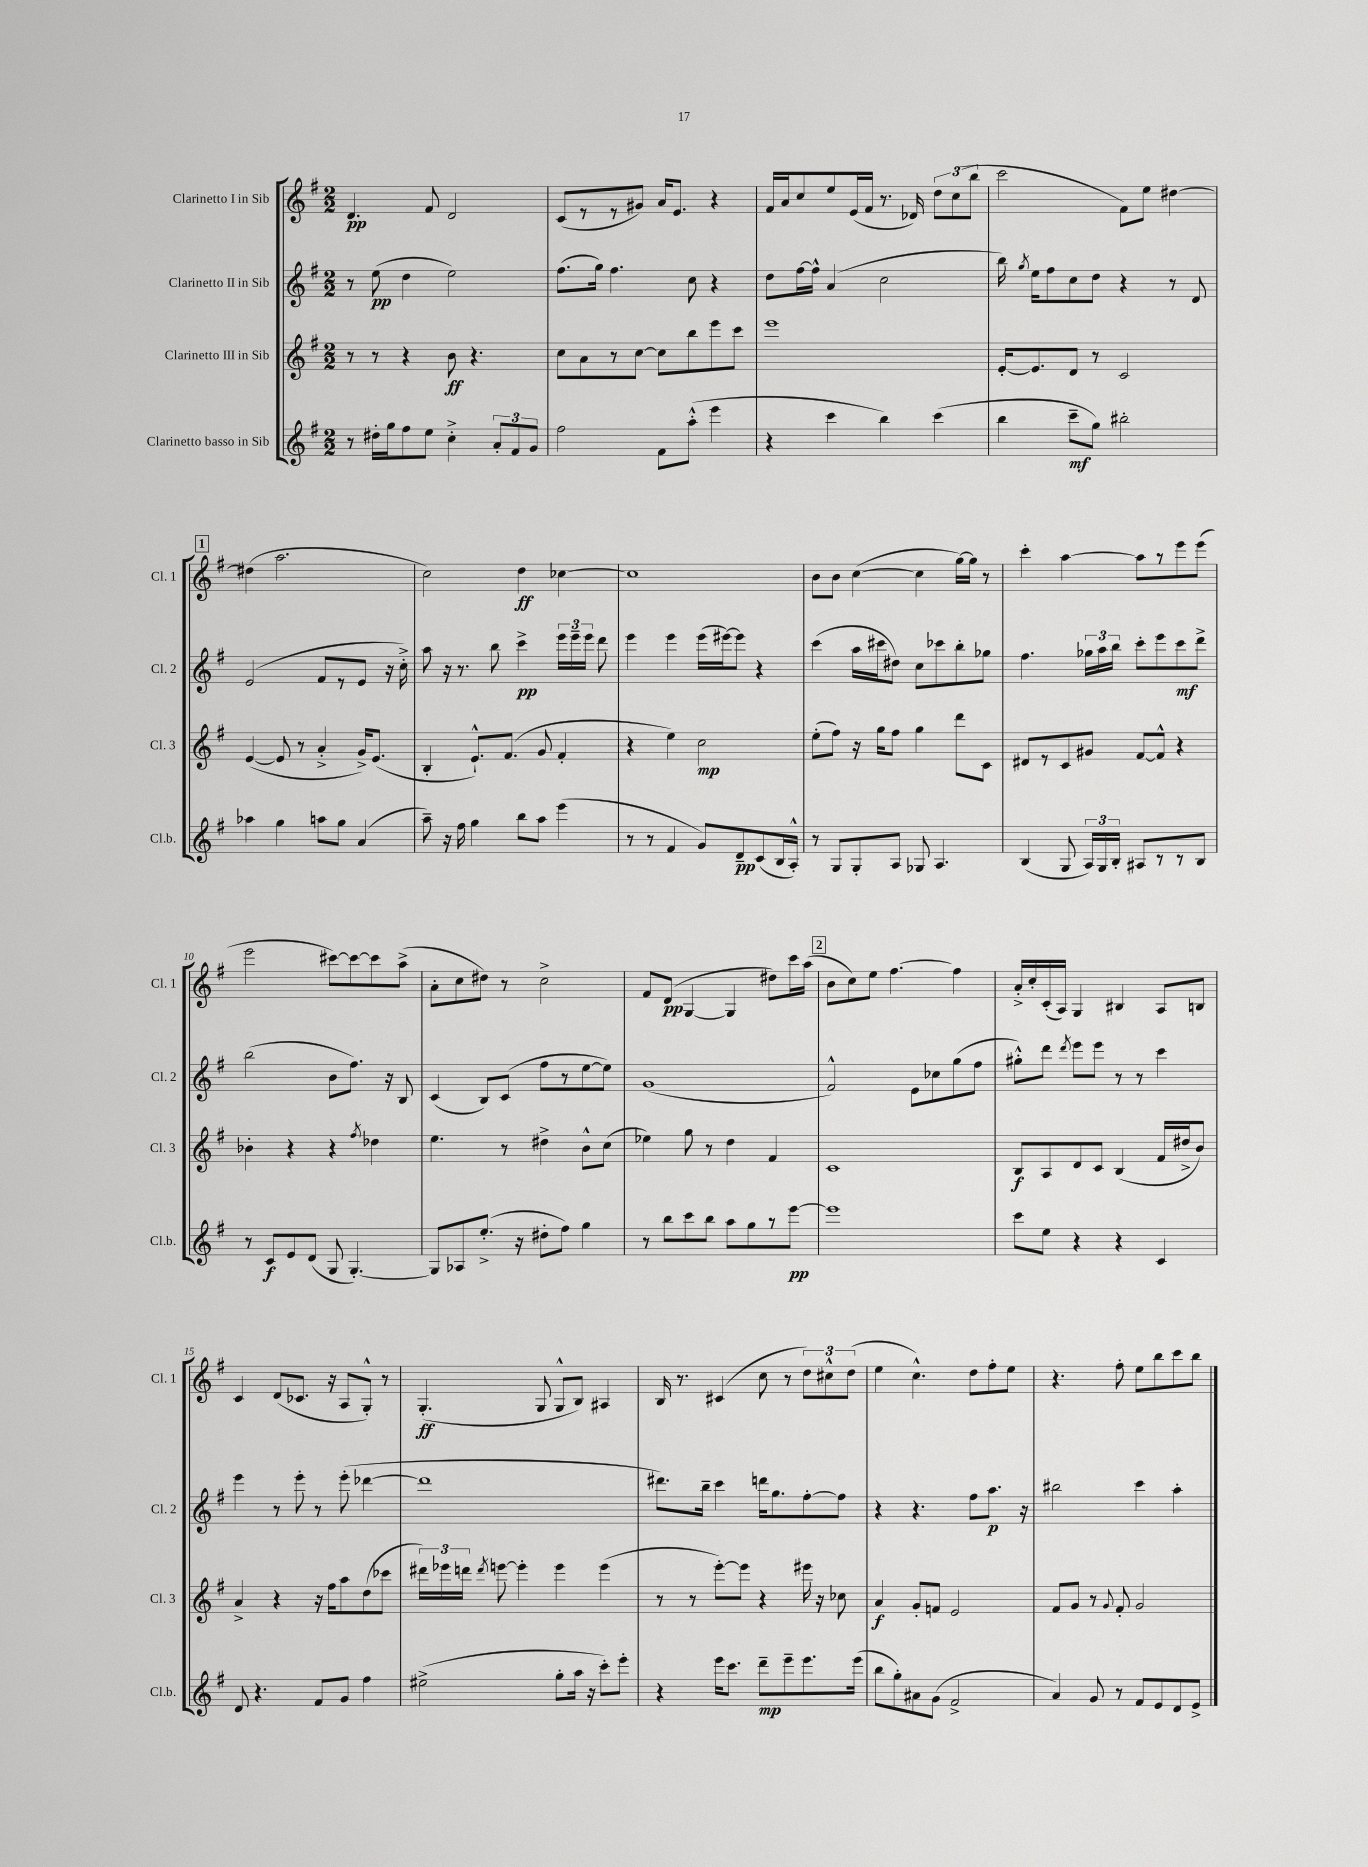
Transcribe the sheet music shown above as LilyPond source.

<<
\new StaffGroup <<
\new Staff = "s0" \with { instrumentName = "Clarinetto I in Sib" shortInstrumentName = "Cl. 1" } {
    \clef treble \key g \major \numericTimeSignature \time 2/2
    \autoBeamOff d'4.\pp fis'8 d'2 |
    c'8[( r8 r8 gis'8]) a'16[ e'8.] r4 |
    fis'16[ a'16 c''8 e''8 e'16( fis'16] r8. des'16) \tuplet 3/2 { d''8[ c''8( b''8] } |
    c'''2 fis'8[) e''8] dis''4~ |
    \mark \markup { \box "1" } dis''4( a''2. |
    c''2) d''4\ff ces''4~ |
    ces''1 |
    b'8[ b'8] c''4~( c''4 g''16[~) g''16] r8 |
    c'''4-. a''4~ a''8[ r8 e'''8 e'''8]( |
    e'''2 cis'''8[~) cis'''8~ cis'''8 a''8]->( |
    a'8[-. c''8 dis''8]) r8 c''2-> |
    fis'8[ d'8]\pp( g4~ g4 dis''8[) c'''16 a''16]( |
    \mark \markup { \box "2" } b'8[ c''8) e''8] fis''4.~ fis''4 |
    a'16[-.-> c''16-. c'16-.( a16]) g4 bis4 a8[ b8] |
    c'4 d'8[( ces'8.] r16 a8[ g8]-.-^) r8 |
    g4.-.\ff( g8 g8[-^ b8]) ais4 |
    b16 r8. cis'4( c''8 r8 \tuplet 3/2 { d''8[) cis''8-^ d''8]( } |
    e''4 c''4.-^) d''8[ fis''8-. e''8] |
    r4. fis''8-. e''8[ b''8 c'''8 b''8] \bar "|." |
}
\new Staff = "s1" \with { instrumentName = "Clarinetto II in Sib" shortInstrumentName = "Cl. 2" } {
    \clef treble \key g \major \numericTimeSignature \time 2/2
    \autoBeamOff r8 e''8\pp( d''4 e''2) |
    fis''8.[( g''16]) fis''4. c''8 r4 |
    d''8[ fis''16~ fis''16]-^ a'4( c''2 |
    b''16) \acciaccatura { g''8 } e''16[ fis''8 c''8 d''8] r4 r8 d'8 |
    \mark \markup { \box "1" } e'2( fis'8[ r8 e'8] r16 c''16-.->) |
    a''8 r16 r8. b''8 c'''4->\pp \tuplet 3/2 { e'''16[ e'''16-- e'''16] } d'''8 |
    e'''4 e'''4 e'''16[( eis'''16~) eis'''8] r4 |
    c'''4( a''16[ cis'''16 dis''8]) c''8[ ces'''8 b''8-. ges''8] |
    fis''4. \tuplet 3/2 { ges''16[ a''16 b''16] } c'''8[-. e'''8 c'''8\mf d'''8]-> |
    b''2( b'8[ fis''8.]) r16 b8 |
    c'4( b8[) c'8]( fis''8[ r8 e''8~ e''8]) |
    g'1( |
    \mark \markup { \box "2" } fis'2-^) e'8[ ces''8 g''8( fis''8] |
    gis''8[-.-^) d'''8] \acciaccatura { d'''8 } e'''8[ e'''8] r8 r8 c'''4 |
    e'''4 r8 e'''8-. r8 e'''8-.( des'''4~ |
    des'''1 |
    dis'''8.[) b''16]-- c'''4 d'''16[ g''8. fis''8~-. fis''8] |
    r4 r4. fis''8[ a''8.]\p r16 |
    bis''2 c'''4 a''4-. \bar "|." |
}
\new Staff = "s2" \with { instrumentName = "Clarinetto III in Sib" shortInstrumentName = "Cl. 3" } {
    \clef treble \key g \major \numericTimeSignature \time 2/2
    \autoBeamOff r8 r8 r4 b'8\ff r4. |
    c''8[ a'8 r8 c''8]~ c''8[ b''8 e'''8 c'''8] |
    e'''1 |
    e'16[~-. e'8. d'8] r8 c'2 |
    \mark \markup { \box "1" } e'4~( e'8 r8 a'4-.-> g'16[->) e'8.]( |
    b4-. e'8.[-!-^) fis'8.]( g'8 fis'4-. |
    r4 e''4) c''2\mp |
    e''8[-.( fis''8]) r16 g''16[ fis''8] g''4 d'''8[ c'8] |
    dis'8[ r8 c'8 gis'8] fis'8[~ fis'8]-^ r4 |
    bes'4-. r4 r4 \acciaccatura { fis''8 } des''4 |
    e''4. r8 dis''4-> b'8[-^ c''8]( |
    ees''4) g''8 r8 d''4 fis'4 |
    \mark \markup { \box "2" } c'1 |
    b8[\f a8 d'8 c'8] b4( fis'16[ dis''16-> b'8]) |
    a'4-> r4 r16 fis''16[ a''8 d''8( ces'''8] |
    \tuplet 3/2 { dis'''16[) ees'''16 d'''16] } \acciaccatura { d'''8 } e'''8~ e'''4-. e'''4 e'''4( |
    r8 r8 e'''8[~-.) e'''8] r4 eis'''16 r16 ces''8 |
    a'4\f g'8[-. f'8] e'2 |
    fis'8[ g'8] r8 \appoggiatura { g'8 } fis'8-. g'2 \bar "|." |
}
\new Staff = "s3" \with { instrumentName = "Clarinetto basso in Sib" shortInstrumentName = "Cl.b." } {
    \clef treble \key g \major \numericTimeSignature \time 2/2
    \autoBeamOff r8 dis''16[-. g''16 fis''8 e''8] c''4-.-> \tuplet 3/2 { a'8[-. fis'8 g'8] } |
    fis''2 fis'8[ a''8]-.-^( e'''4 |
    r4 c'''4 b''4) c'''4( |
    b''4 c'''8[--\mf g''8]) bis''2-. |
    \mark \markup { \box "1" } aes''4 g''4 a''8[ g''8] a'4( |
    a''8--) r16 fis''16 g''4 b''8[ a''8] e'''4( |
    r8 r8 fis'4 g'8[) d'8--\pp c'8( b16 a16]-.-^) |
    r8 g8[ g8-. a8] ges8 a4. |
    b4( g8 \tuplet 3/2 { a16[) g16 b16]-. } ais8[ r8 r8 b8] |
    r8 c'8[\f e'8 d'8]( g8 g4.~-.) |
    g8[ aes8 e''8.]-.->( r16 dis''8[-. fis''8]) g''4 |
    r8 b''8[ c'''8 b''8] a''8[ g''8 r8 e'''8]~\pp |
    \mark \markup { \box "2" } e'''1 |
    c'''8[ e''8] r4 r4 c'4 |
    d'8 r4. fis'8[ g'8] fis''4 |
    eis''2->( g''8[-. a''16] r16 c'''8[-.) e'''8]-. |
    r4 e'''16[ c'''8.] d'''8[--\mp e'''8-- e'''8. e'''16]( |
    b''8[ g''8-.) ais'8 g'8]( fis'2-> |
    a'4) g'8 r8 fis'8[ e'8 d'8 e'8]-> \bar "|." |
}
>>
>>
